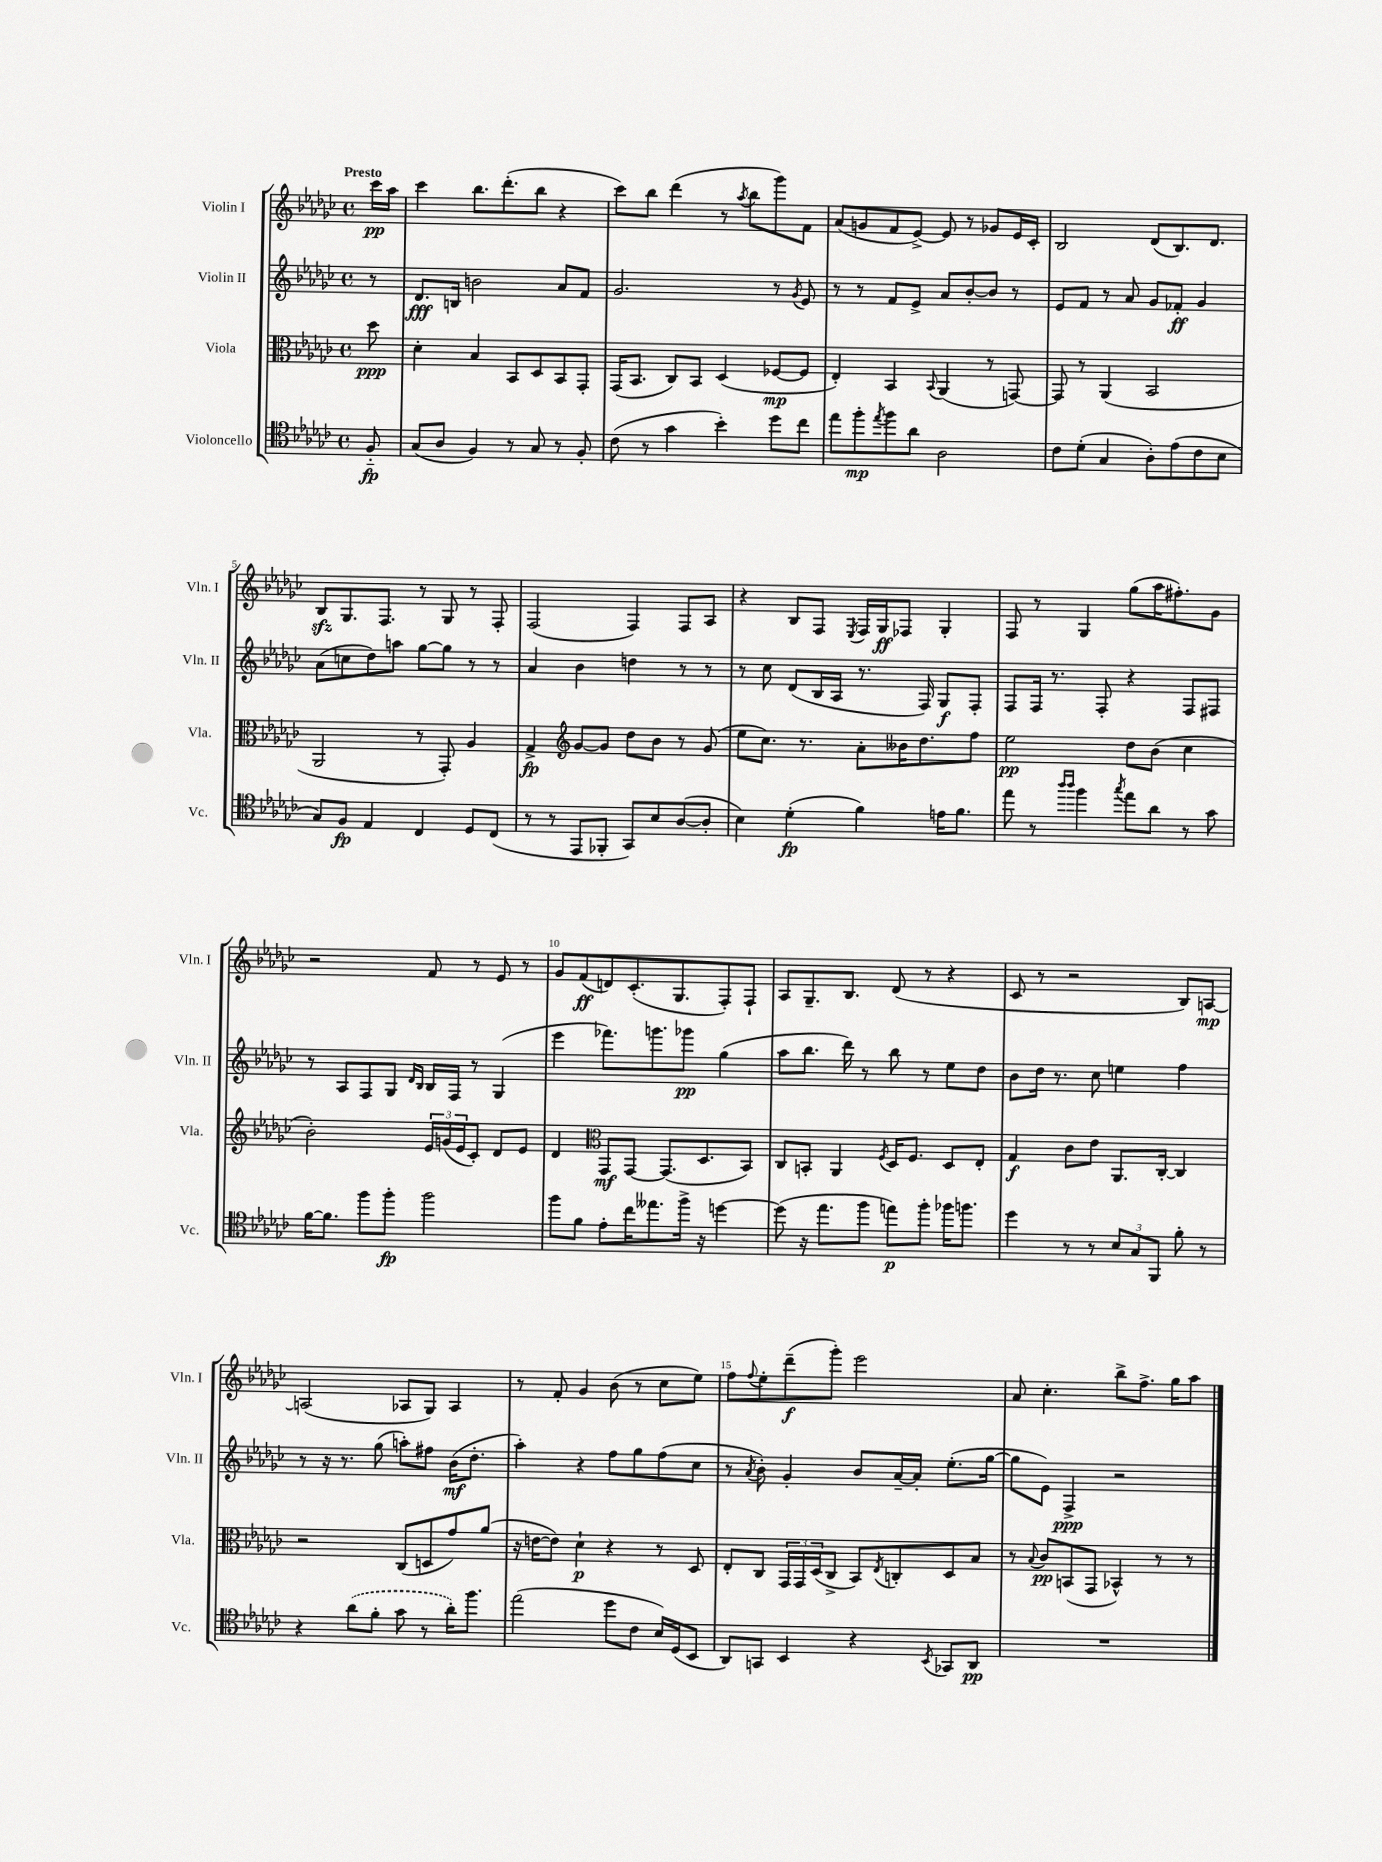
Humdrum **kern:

**kern	**kern	**kern	**kern
*staff4	*staff3	*staff2	*staff1
*clefC4	*clefC3	*clefG2	*clefG2
*k[b-e-a-d-g-c-]	*k[b-e-a-d-g-c-]	*k[b-e-a-d-g-c-]	*k[b-e-a-d-g-c-]
*M4/4	*M4/4	*M4/4	*M4/4
*met(c)	*met(c)	*met(c)	*met(c)
8F'~	8dd-	8r	16ccc-
.	.	.	16aa-
=	=	=	=
(8G-	4d-'	8.d-	4ccc-
8A-	.	.	.
.	.	16B	.
4F)	4B-	2b	8.bb-
.	.	.	(8.ddd-'
8r	8BB-	.	.
8G-	8D-	.	8bb-
8r	8BB-	8a-	4r
8F'	8GG-'	8f	.
=	=	=	=
(8c-	(16GG-	2.g-	8ccc-)
.	8.BB-	.	.
8r	.	.	8bb-
4g-	8C-)	.	(4ddd-
.	8BB-	.	.
4b-')	(4D-	.	8r
.	.	.	8qaa-
.	.	.	8bb-
8dd-	[8F-	8r	8ggg-)
.	.	8qg-	.
8cc-	8F-]	8e-	8f
=	=	=	=
8ee-	4E-')	8r	(8a-
8ff'	.	8r	8g
8qee-	.	.	.
8ff	4BB-	8f	8f
8a-	.	8e-^	[8e-^)
.	8qqBB-	.	.
2A-	(4AA-	8a-	8e-]
.	.	[8b-'	8r
.	8r	8b-]	8g-
.	[8GG)	8r	16e-
.	.	.	16c-'
=	=	=	=
8c-	8GG]	8e-	2B-
(8d-'	8r	8f	.
4G-	(4AA-	8r	.
.	.	8a-	.
8A-')	2BB-	8g-	(8d-
(8e-	.	8f-'	8.B-)
8c-	.	4g-	.
.	.	.	8.d-
8B-	.	.	.
=	=	=	=
8G-)	2AA-	(8a-	8B-
8F	.	8cc	8.G-
4E-	.	8dd-)	.
.	.	.	8.F
.	.	8aa	.
4C-	8r	[8gg-	8r
.	8GG-')	8gg-]	8G-
8D-	4A-	8r	8r
(8C-	.	8r	8F'
=	=	=	=
8r	4G-^	4a-	(2F
8r	.	.	.
*	*clefG2	*	*
8EE-	[8g-	4b-	.
8FF-'	8g-]	.	.
8GG-)	8dd-	4dd	4F)
8B-	8b-	.	.
([8A-	8r	8r	8F
8A-']	(8g-	8r	8A-
=	=	=	=
4B-)	8ee-	8r	4r
.	8.cc-)	8cc-	.
(4d-'	.	(8d-	8B-
.	8.r	.	.
.	.	16B-	8F
.	.	16A-	.
.	.	.	8qE-
4f)	8a-'	8.r	16F
.	.	.	16G-
.	16b--	.	8F-
.	8.dd-	16F)	.
16e	.	8G-	4G-'
8.f	.	.	.
.	8ff	8F'	.
=	=	=	=
8ee-	2ee-	8F	8F
8r	.	16F	8r
.	.	8.r	.
16qqaa-	.	.	.
16qqaa-	.	.	.
4ff	.	.	4G-
.	.	8F'	.
8qgg-	.	.	.
8ee-	8dd-	4r	(8gg-
8a-	(8b-	.	16aa-
.	.	.	8.ff#')
8r	4cc-	8F	.
8g-	.	8F#	8g-
=	=	=	=
[16f	2b-')	8r	2r
8.f]	.	.	.
.	.	8A-	.
8ff	.	8F	.
8ff'	.	8G-	.
.	.	16qqd-	.
.	.	16qqB-	.
2ff	24e-	16B-	8f
.	(24g	.	.
.	.	16F	.
.	24e-	.	.
.	8c-')	8r	8r
.	8d-	(4G-	8e-
.	8e-	.	8r
=	=	=	=
8ff	4d-	4eee-	8g-
8f	.	.	(8f
*	*clefC3	*	*
8e-'	8GG-	8.fff-)	8d)
16cc-	[8GG-	.	(8.c-'
8.ee--	.	8.ggg	.
.	(8.GG-]	.	.
.	.	.	8.G-
16ff^	.	8ggg-	.
16r	8.D-	.	.
[4dd	.	(4gg-	8F')
.	8BB-)	.	8F`
=	=	=	=
(8dd]	8C-	8aa-	8A-
16r	8BB'	8.bb-	8.G-~
8.ee-	.	.	.
.	4AA-	.	.
.	.	16ddd-)	8.B-
8ff	.	8r	.
.	8qF	.	.
8ee)	16D-	8bb-	(8d-
.	8.F	.	.
8ff'	.	8r	8r
16ff-	8D-	8ee-	4r
8.ff	.	.	.
.	8E-'	8dd-	.
=	=	=	=
4dd-	4G-	8b-	8c-
.	.	16dd-	8r
.	.	8.r	.
8r	8c-	.	2r
8r	8e-	8cc-	.
12B-	8.AA-	4ee	.
12G-	.	.	.
12FF	.	.	.
.	[16C-'	.	.
8f'	4C-]	4ff	8B-)
8r	.	.	[8A
=	=	=	=
4r	2r	8r	(2A]
.	.	16r	.
.	.	8.r	.
(8a-	.	.	.
8f'	.	(8gg-	.
8g-	(8C-	8aa')	8A-
8r	8D	8ff#	8G-)
16a-')	8g-)	(16b-	4A-
8.ff	.	8.dd-'	.
.	(8a-	.	.
=	=	=	=
(2ee-	16r	4aa-')	8r
.	[16e	.	.
.	8e])	.	8f'
.	4d-`	4r	4g-
8dd-	4r	8ff	(8b-
8c-	.	8gg-	8r
16B-)	8r	(8ff	8cc-
(16D-	.	.	.
8BB-	8D-	8cc-	8ee-)
=	=	=	=
8AA-)	8E-'	8r	8ff
.	.	8qa-	8qqff
8GG	8C-	8b-')	8ee-'
4BB-	24GG-	4g-'	(8ddd-~
.	24GG-	.	.
.	(24D-	.	.
.	8C-^	.	8ggg-')
4r	8BB-)	8b-	2eee-
.	8qE-	.	.
.	8C'	[16a-~	.
.	.	16a-']	.
8qBB-	.	.	.
8GG-	8D-	(8.ee-'	.
8AA-	8B-	.	.
.	.	[16gg-	.
=	=	=	=
1r	8r	8gg-]	8a-
.	8qqB-	.	.
.	8c-	8e-)	4.cc-'
.	(8BB	4F^	.
.	8GG-	.	.
.	4BB-^^)	2r	8bb-^
.	.	.	8.ff^
.	8r	.	.
.	.	.	16gg-
.	8r	.	8aa-
==	==	==	==
*-	*-	*-	*-
